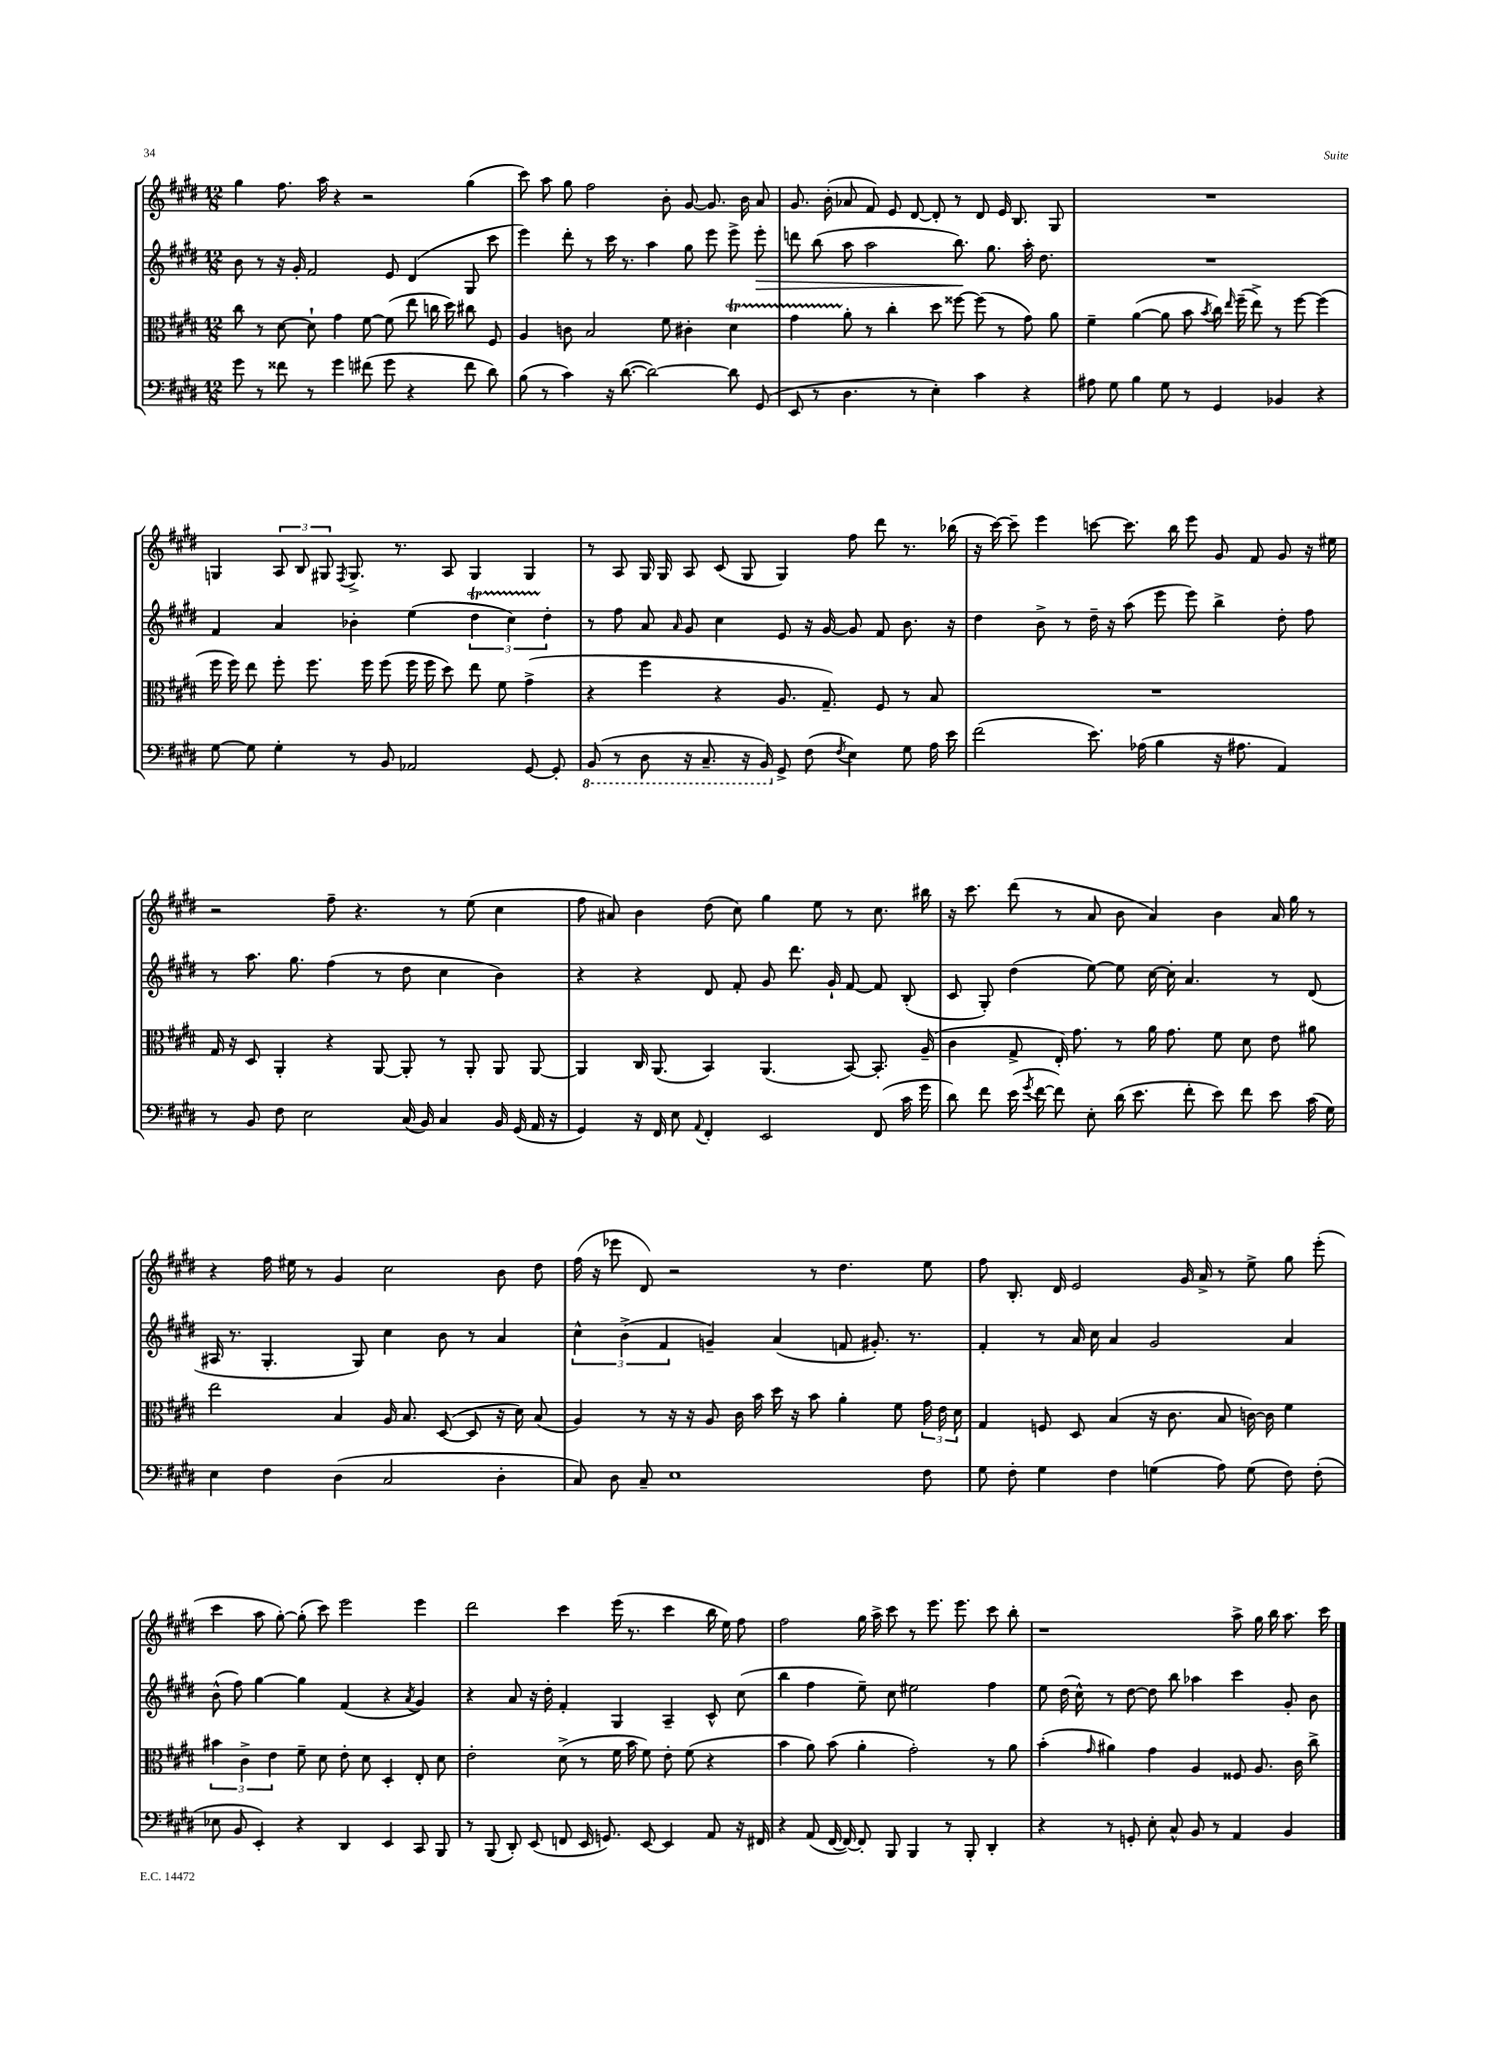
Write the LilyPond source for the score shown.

<<
\new StaffGroup <<
\new Staff = "s0" {
    \clef treble \key e \major \numericTimeSignature \time 12/8
    \autoBeamOff gis''4 fis''8. a''16 r4 r2 gis''4( |
    cis'''8) a''8 gis''8 fis''2 b'8-. gis'8~ gis'8. b'16 a'8 |
    gis'8. b'16-.( aes'8 fis'8) e'8 dis'8~ dis'8-. r8 dis'8 e'16 b8. gis8 |
    R1. |
    g4 \tuplet 3/2 { a8 b8 gis8 } \acciaccatura { fis8 } gis8.-> r8. a8 gis4 gis4 |
    r8 a8 gis16 gis16 a8 cis'8( gis8 gis4) fis''8 dis'''8 r8. bes''16( |
    r16 cis'''16~) cis'''8-- e'''4 c'''8~ c'''8. b''16 e'''8 gis'8 fis'8 gis'8 r16 eis''16 |
    r2 fis''8-- r4. r8 e''8( cis''4 |
    fis''8 ais'8) b'4 dis''8( cis''8) gis''4 e''8 r8 cis''8. bis''16 |
    r16 cis'''8. dis'''8( r8 a'8 b'8 a'4) b'4 a'16 gis''16 r8 |
    r4 fis''16 eis''16 r8 gis'4 cis''2 b'8 dis''8 |
    fis''16( r16 ees'''8 dis'8) r2 r8 dis''4. e''8 |
    fis''8 b8.-. dis'16 e'2 gis'16 a'16-> r8 e''8-> gis''8 e'''8-.( |
    cis'''4 a''8 gis''8~-.) gis''8-.( cis'''8) e'''2 e'''4 |
    dis'''2 cis'''4 e'''16( r8. cis'''4 b''16 e''16) fis''8 |
    fis''2 gis''16 a''16-> cis'''8 r8 e'''8. e'''8. cis'''8 b''8-. |
    r1 a''8-> gis''16 b''16 a''8. cis'''16 \bar "|." |
}
\new Staff = "s1" {
    \clef treble \key e \major \numericTimeSignature \time 12/8
    \autoBeamOff b'8 r8 r16 gis'16-. fis'2 e'8 dis'4( gis8 cis'''8 |
    e'''4) dis'''8-. r8 cis'''16 r8. a''4 gis''8 e'''8 e'''8-> e'''8-.\> |
    d'''8 b''8( a''8 a''2 b''8.\!) gis''8. a''16-. dis''8. |
    R1. |
    fis'4 a'4 bes'4-. e''4( \tuplet 3/2 { dis''4\startTrillSpan cis''4) dis''4-.\stopTrillSpan } |
    r8 fis''8 a'8 \grace { a'16 } gis'8 cis''4 e'8 r16 gis'16~ gis'8 fis'8 b'8. r16 |
    dis''4 b'8-> r8 dis''16-- r16 a''8( e'''8 e'''8) b''4-> dis''8-. fis''8 |
    r8 a''8. gis''8. fis''4( r8 dis''8 cis''4 b'4) |
    r4 r4 dis'8 fis'8-. gis'8 dis'''8. gis'16-! fis'8~ fis'8 b8-.( |
    cis'8 gis8-.) dis''4( e''8~) e''8 cis''16~ cis''16-. a'4. r8 dis'8( |
    ais16 r8. gis4.-. gis8) cis''4 b'8 r8 a'4 |
    \tuplet 3/2 { cis''4-^ b'4->( fis'4 } g'4--) a'4( f'8 gis'8.-.) r8. |
    fis'4-. r8 a'16 cis''16 a'4 gis'2 a'4 |
    b'8-^( fis''8) gis''4~ gis''4 fis'4( r4 \acciaccatura { a'8 } gis'4) |
    r4 a'8 r16 dis''16-. fis'4-. gis4 a4-- cis'8-^ cis''8( |
    b''4 fis''4 e''8--) cis''8 eis''2 fis''4 |
    e''8 dis''16( cis''16-^) r8 dis''8~ dis''8 b''8 aes''4 cis'''4 gis'8-. b'8 \bar "|." |
}
\new Staff = "s2" {
    \clef alto \key e \major \numericTimeSignature \time 12/8
    \autoBeamOff cis''8 r8 dis'8~ dis'8-! gis'4 fis'8~ fis'8( e''8 c''16 dis''16) cis''8 fis8 |
    a4 c'8 b2 fis'8 cis'4-. dis'4\startTrillSpan |
    gis'4 a'8-.\stopTrillSpan r8 cis''4-. dis''8 fisis''8~ fisis''8( r8 gis'8) a'8 |
    fis'4-- a'4~( a'8 b'8 \acciaccatura { b'8 } cis''16) \grace { e''16 } fis''16--( e''8->) r8 fis''8~ fis''4( |
    fis''16 fis''16) e''8 fis''8-. fis''8. fis''16 fis''8( fis''16 fis''16 dis''8) e''8 fis'8 gis'4->( |
    r4 fis''4 r4 a8. gis8.--) fis8 r8 b8 |
    R1. |
    gis16 r16 dis8 a,4-. r4 a,8~ a,8-. r8 a,8-. a,8 a,8~ |
    a,4 cis16 a,8.( b,4) a,4.( b,8~) b,8.-. a16--( |
    cis'4 gis8-> e16-.) gis'8. r8 a'16 gis'8. fis'8 dis'8 e'8 ais'8 |
    e''2 b4 a16 b8. dis8~( dis8 r16 dis'16) b8( |
    a4) r8 r16 r16 a8 cis'16 b'16 dis''16 r16 b'8 a'4-. fis'8 \tuplet 3/2 { gis'16 e'16 dis'16 } |
    gis4 f8 dis8 b4( r16 cis'8. b8 c'16~) c'16 fis'4 |
    \tuplet 3/2 { bis'4 cis'4-> e'4 } fis'8-- dis'8 e'8-. dis'8 dis4-. e8-. dis'8 |
    e'2-. dis'8->( r8 fis'16 b'16 fis'8) e'8-. fis'8( r4 |
    b'4 a'8) b'8( a'4-. gis'2-.) r8 a'8 |
    b'4-.( \grace { gis'16 } ais'4) gis'4 a4 fisis8 a8. cis'16 cis''8-> \bar "|." |
}
\new Staff = "s3" {
    \clef bass \key e \major \numericTimeSignature \time 12/8
    \autoBeamOff gis'8 r8 fisis'8 r8 gis'4 fis'8( gis'8 r4 fis'8 dis'8) |
    b8( r8 cis'4) r16 dis'8.~( dis'2~) dis'8 gis,8( |
    e,8 r8 dis4. r8 e4-.) cis'4 r4 |
    ais8 gis8 b4 gis8 r8 gis,4 bes,4 r4 |
    gis8~ gis8 gis4-. r8 b,8 aes,2 gis,8~ gis,8-. |
    \ottava #-1 b,,8( r8 dis,8 r16 cis,8.-- r16 b,,16) \ottava #0 gis,8-> fis8( \acciaccatura { fis8 } e4) gis8 a16 e'16 |
    fis'2( e'8.) aes16( b4 r16 ais8. a,4) |
    r8 b,8 fis8 e2 cis16( b,16) cis4 b,16 gis,16( a,16 r16 |
    gis,4) r16 fis,16 e8 \appoggiatura { a,8 } fis,4-. e,2 fis,8( cis'16 gis'16 |
    dis'8) fis'8 e'16( \acciaccatura { gis'8 } fis'16~ fis'8) e8-. dis'16( e'8. fis'8-. e'8) fis'8 e'8 cis'16( gis16) |
    e4 fis4 dis4( cis2 dis4-. |
    cis8) dis8 cis8-- e1 fis8 |
    gis8 fis8-. gis4 fis4 g4( a8) g8( fis8) fis8-.( |
    ees8 b,8 e,4-.) r4 dis,4 e,4 cis,8 b,,8 |
    r8 b,,8( dis,8-.) e,8( f,8 e,16 g,8.) e,8~ e,4 a,8 r16 fis,16 |
    r4 a,8( fis,16~ fis,16~) fis,8-. b,,8 b,,4 r8 b,,8-. dis,4-. |
    r4 r8 g,8-. e8-. cis8-^ b,8 r8 a,4 b,4 \bar "|." |
}
>>
>>
\layout { \context { \Score \remove "Bar_number_engraver" } }
